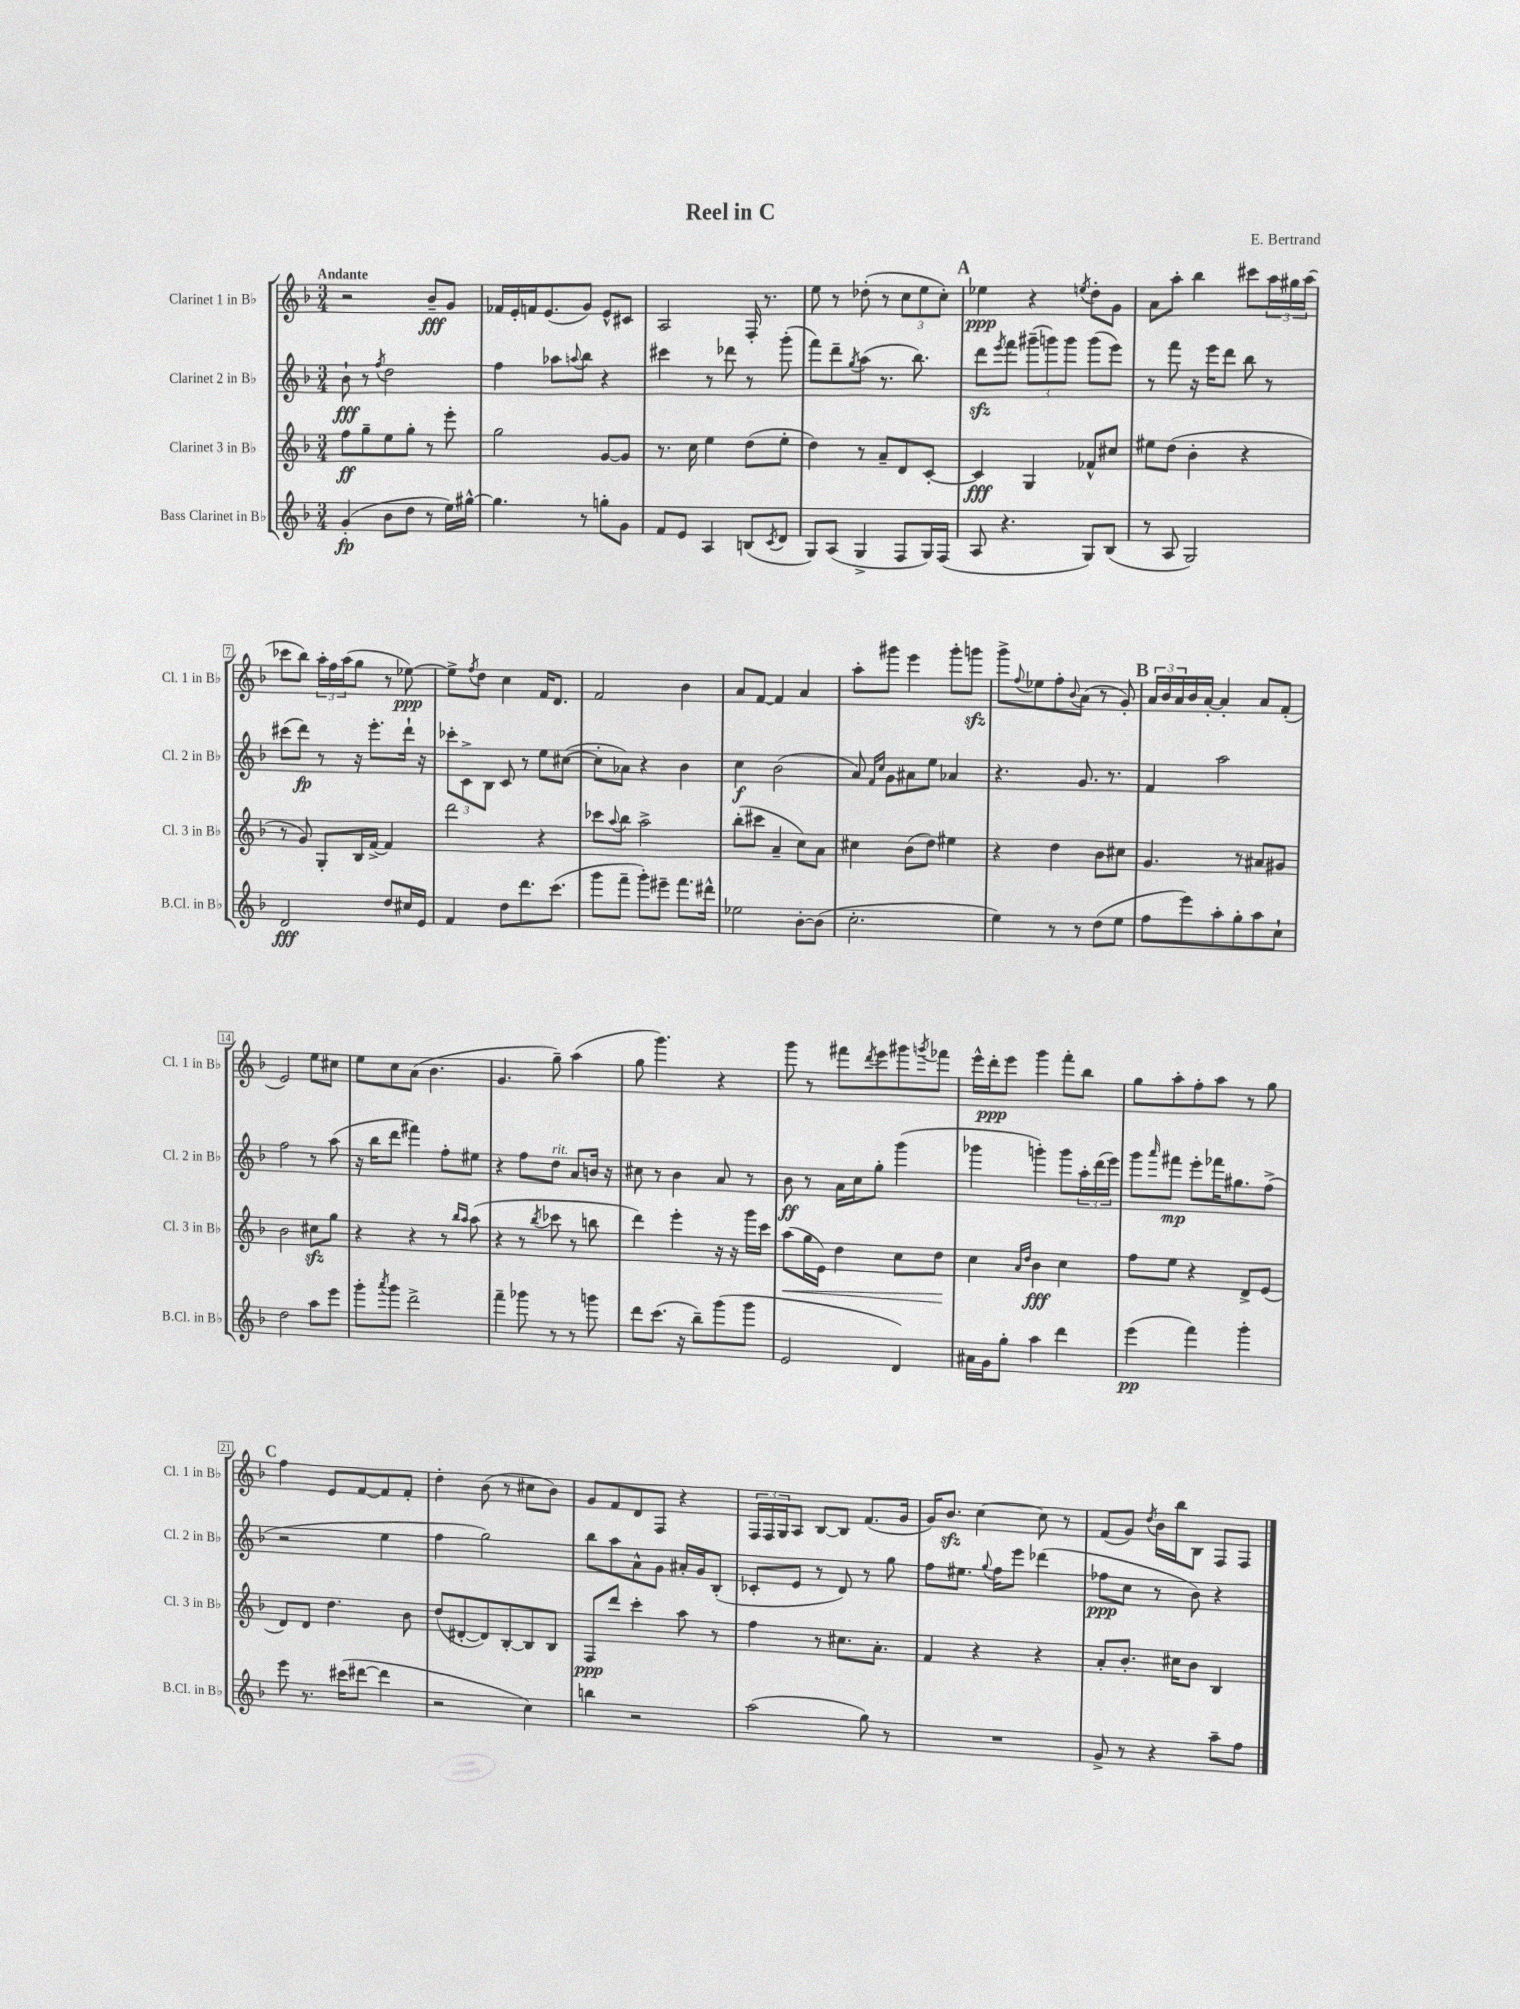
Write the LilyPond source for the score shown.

\header { title = "Reel in C" composer = "E. Bertrand" }
<<
\new StaffGroup <<
\new Staff = "s0" \with { instrumentName = "Clarinet 1 in Bb" shortInstrumentName = "Cl. 1 in Bb" } {
    \clef treble \key f \major \numericTimeSignature \time 3/4 \tempo "Andante"
    r2 bes'8--\fff g'8 |
    fes'16 e'16-. f'16 e'8.( g'8) e'8-^ cis'8 |
    a2 f16-. r8. |
    e''8 r8 des''8-.( r8 \tuplet 3/2 { c''8 e''8 c''8-.) } |
    \mark \markup { \bold "A" } ees''4\ppp r4 \acciaccatura { e''8 } d''8-. g'8 |
    a'8 a''8-. bes''4 cis'''8 \tuplet 3/2 { a''16 gis''16 a''16( } |
    ces'''8 bes''8) \tuplet 3/2 { a''16-. f''16 a''16( } g''8 r8 ees''8~\ppp) |
    ees''8-> \acciaccatura { f''8 } d''8 c''4 f'16 d'8. |
    f'2 bes'4 |
    a'8 f'8~ f'4 a'4 |
    a''8-. gis'''8 e'''4 gis'''8-. g'''8\sfz |
    g'''8-> \appoggiatura { f''8 } ees''8 f''8-. \appoggiatura { bes'8 } a'8( r8 g'8-.) |
    \mark \markup { \bold "B" } \tuplet 3/2 { a'16 bes'16 a'16 } bes'16 a'16~-. a'4-. a'8 f'8-.( |
    e'2) e''8 cis''8 |
    e''8 c''8 a'8( bes'4. |
    g'4. g''8--) a''4( |
    g''8 g'''4.) r4 |
    g'''8 r8 fis'''8 \acciaccatura { d'''8 } e'''8 gis'''8 \acciaccatura { g'''8 } fes'''8 |
    e'''16-^ d'''16-.\ppp e'''8 g'''4 f'''8-. bes''8 |
    g''8 a''8-. f''8-. a''8 r8 g''8 |
    \mark \markup { \bold "C" } f''4 e'8 f'8~ f'8 f'8-. |
    d''4-. bes'8( r8 cis''8 bes'8) |
    g'8 f'8 d'8 f8 r4 |
    \tuplet 3/2 { f16 f16 g16 } a8 bes8~ bes8 f'8.( g'16 |
    g'16) bes'8.\sfz c''4~ c''8 r8 |
    f'8( g'8) \acciaccatura { d''8 } bes'16 bes''16 bes8 f8 f8 \bar "|." |
}
\new Staff = "s1" \with { instrumentName = "Clarinet 2 in Bb" shortInstrumentName = "Cl. 2 in Bb" } {
    \clef treble \key f \major \numericTimeSignature \time 3/4
    bes'8-!\fff r8 \acciaccatura { f''8 } d''2 |
    f''4 aes''8 \appoggiatura { a''8 } bes''8 r4 |
    cis'''4 r8 des'''8 r8 g'''8-.( |
    f'''8) d'''8-- \acciaccatura { g''8 } a''8( r8. bes''8.) |
    \mark \markup { \bold "A" } d'''8\sfz \acciaccatura { e'''8 } f'''8 \tuplet 3/2 { gis'''8--( g'''8) g'''8 } g'''8( e'''8) |
    r8 f'''8 r16 e'''16 d'''8 bes''8 r8 |
    cis'''8( d'''8\fp) r8 r16 e'''8.-. d'''16-! r16 |
    \tuplet 3/2 { ces'''8-. c'8-> bes8 } c'8 r8 e''8 cis''8~( |
    cis''8-. aes'8) r4 bes'4 |
    c''4\f bes'2( |
    a'8) \grace { f'16 c''16 } g'8 ais'8 e''8 aes'4 |
    r4. g'8. r8. |
    \mark \markup { \bold "B" } f'4 a''2 |
    f''2 r8 a''8( |
    r16 bes''16 d'''8 fis'''4) f''8-. eis''8 |
    r4 f''8 d''8^\markup { \italic "rit." } a'8 b'16 r16 |
    cis''8 r8 bes'4 a'8 r8 |
    bes'8\ff r8 a'16 c''16 g''8-. g'''4( |
    ges'''4 g'''4-.) g'''8 \tuplet 3/2 { a''16-. d'''16( e'''16) } |
    g'''8 \grace { a'''16 } fis'''8\mp e'''8-. fes'''16 gis''8. f''8->( |
    \mark \markup { \bold "C" } r2 e''4 |
    f''4 g''2) |
    bes''8 a''8 a'8-^ g'8 ais'16-. g'16 bes8-.( |
    ces'8-. e'8 r8 d'8) r8 g''8 |
    f''8 eis''8. \appoggiatura { g''8 } f''16 e'''8 des'''4( |
    fes''8\ppp c''8 r8 bes'8) r4 \bar "|." |
}
\new Staff = "s2" \with { instrumentName = "Clarinet 3 in Bb" shortInstrumentName = "Cl. 3 in Bb" } {
    \clef treble \key f \major \numericTimeSignature \time 3/4
    f''8\ff g''8-- e''8 g''8-. r8 e'''8-. |
    g''2 g'8~ g'8 |
    r8. c''16 e''4 d''8( e''8-. |
    d''4) r8 a'8-- d'8 c'8~-. |
    \mark \markup { \bold "A" } c'4\fff g4 fes'8-^ cis''8 |
    eis''8 d''8( bes'4-. r4 |
    r8 g'8) g8-. bes16 f'16~-> f'4 |
    d'''2 r4 |
    ces'''8 \appoggiatura { a''8 } bes''8 a''2-> |
    bes''8-.( cis'''8 a'4-- c''8) a'8 |
    cis''4 bes'8( d''8) eis''4 |
    r4 d''4 bes'8 cis''8 |
    \mark \markup { \bold "B" } g'4. r8 ais'8 gis'8 |
    bes'2 cis''8\sfz g''8 |
    r4 r4 r8 \grace { bes''16 a''16 } a''8( |
    r4 r8 \acciaccatura { bes''8 } ces'''8 r8 b''8 |
    d'''4) e'''4-. r16 r16 g'''16 c'''16 |
    a''8\<( g''16 e'16) d''4 c''8 d''8\! |
    c''4 \grace { a'16 d''16 } bes'4\fff c''4 |
    f''8 e''8 r4 d'8-> e'8( |
    \mark \markup { \bold "C" } d'8) d'8 d''4. bes'8 |
    d''8( dis'8~-. dis'8) bes8~-. bes8 bes8 |
    f8\ppp d'''8 c'''4-. a''8 r8 |
    f''4 r8 cis''8. a'8.-. |
    f'4 r4 r4 |
    a'8-. bes'8.-. cis''16 bes'8 bes4 \bar "|." |
}
\new Staff = "s3" \with { instrumentName = "Bass Clarinet in Bb" shortInstrumentName = "B.Cl. in Bb" } {
    \clef treble \key f \major \numericTimeSignature \time 3/4
    g'4-.\fp( bes'8 d''8 r8 e''16) gis''16~-^ |
    gis''4. r8 g''8-. g'8 |
    f'8 e'8 a4 b8( \acciaccatura { c'8 } d'8 |
    g8) a8( g4-> f8 g16) f16( |
    \mark \markup { \bold "A" } a8 r4. g8) bes8( |
    r8 a8 g2) |
    d'2\fff d''8 cis''16 e'16 |
    f'4 d''8 d'''8. c'''8.( |
    g'''8 f'''8-- g'''8-.) eis'''8-- f'''8. dis'''16-^ |
    ees''2 bes'8~-. bes'8( |
    c''2.-. |
    e''4) r8 r8 d''8( e''8 |
    \mark \markup { \bold "B" } f''8 e'''8) a''8-. g''8-. a''8 c''8-! |
    d''2 a''8 e'''8 |
    g'''8-. \acciaccatura { a'''8 } g'''8 d'''2-> |
    f'''4-- ges'''8 r8 r8 g'''8 |
    d'''8 c'''8.( r16 bes''8--) g'''8( g'''8 |
    e'2 d'4) |
    ais'16 g'16 g''8-. a''4 d'''4 |
    e'''4\pp( f'''4) g'''4-. |
    \mark \markup { \bold "C" } e'''8 r8. cis'''16( dis'''8~ dis'''4 |
    r2 c''4) |
    b''4 r2 |
    a''2( g''8) r8 |
    R2. |
    g'8-> r8 r4 a''8-- f''8 \bar "|." |
}
>>
>>
\layout { \context { \Score \override BarNumber.stencil = #(make-stencil-boxer 0.1 0.3 ly:text-interface::print) } }
